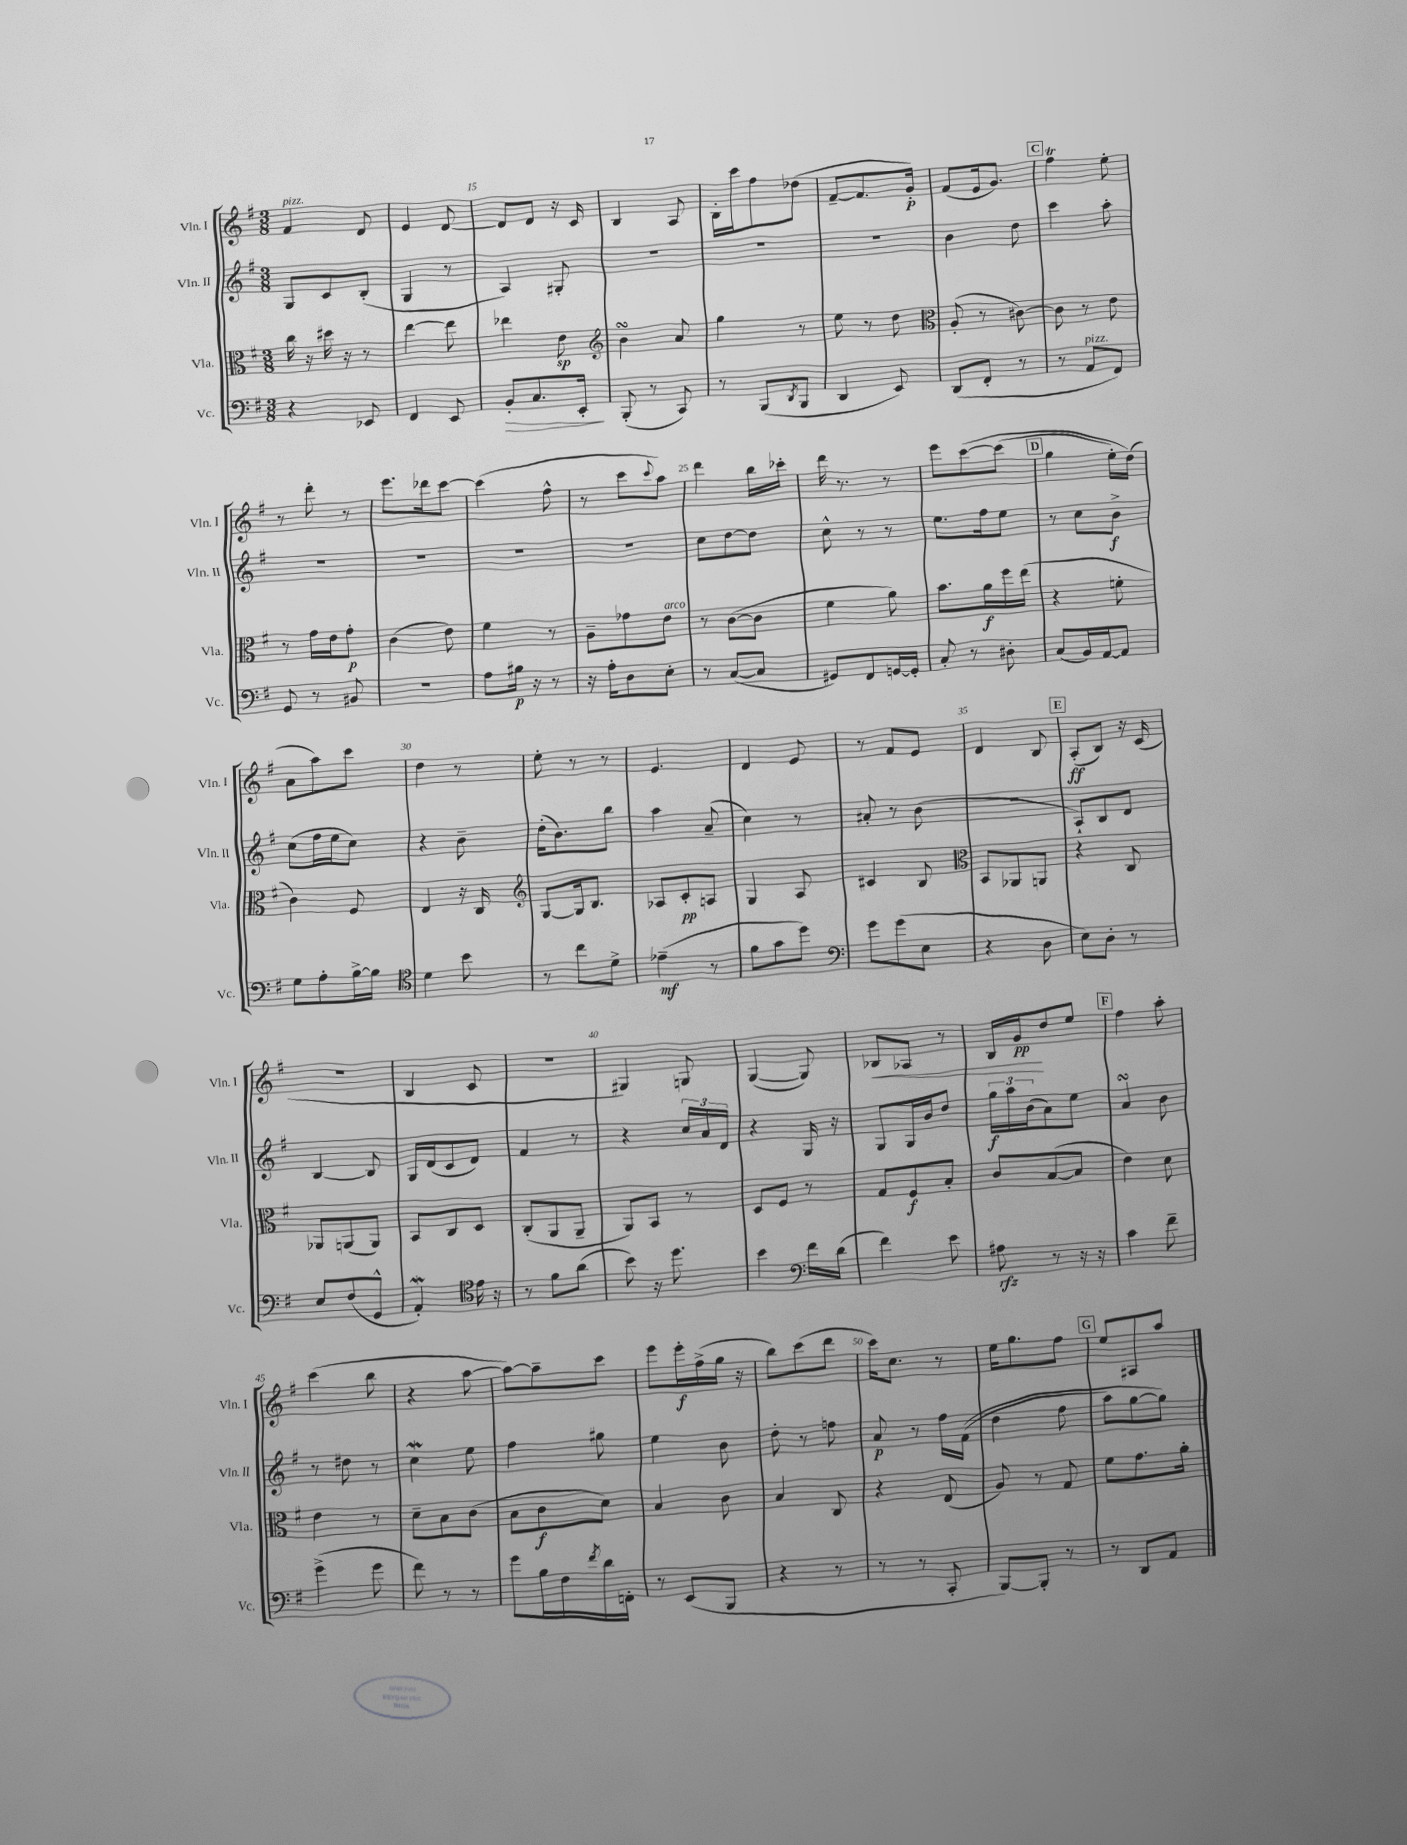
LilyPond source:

<<
\new StaffGroup <<
\new Staff = "s0" \with { instrumentName = "Vln. I" shortInstrumentName = "Vln. I" } {
    \clef treble \key g \major \numericTimeSignature \time 3/8
    fis'4^\markup { \italic "pizz." } d'8 |
    e'4 d'8~ |
    d'8 d'8 r16 c'16 |
    b4 a8 |
    b16-. c'''16 fis''8 des''8( |
    fis'8~-- fis'8. g'16-.\p) |
    fis'8( e'16 g'8.) |
    \mark \markup { \box "C" } fis''4\trill e''8-. |
    r8 d'''8-. r8 |
    e'''8. des'''16 c'''8~ |
    c'''4( fis''8-^ |
    r8 c'''8 \appoggiatura { c'''8 } a''8) |
    d'''4 b''16 ces'''16-. |
    d'''16 r8. r8 |
    e'''8 c'''8~\( c'''8( |
    \mark \markup { \box "D" } g''4 e''16-.) d''16(\) |
    a'8 a''8) c'''8 |
    d''4 r8 |
    e''8-. r8 r8 |
    e'4. |
    d'4 e'8 |
    r8 fis'8 e'8 |
    d'4 b8 |
    \mark \markup { \box "E" } a8-.\ff( b8) r16 c'16( |
    R4. |
    b4 c'8 |
    R4. |
    gis4) g8 |
    g4~( g8) |
    bes8\< aes8 r8 |
    b16 g'16\pp\! d''8 e''8 |
    \mark \markup { \box "F" } fis''4 a''8-. |
    c'''4( b''8 |
    r4 a''8~ |
    a''8~) a''8-- c'''8 |
    e'''8 e'''16-.\f fis''16->( g''16 r16 |
    b''8) c'''8( d'''8 |
    c'''16) c''8. r8 |
    e''16 g''8. fis''8 |
    \mark \markup { \box "G" } e''8 ais8 a''8 \bar "|." |
}
\new Staff = "s1" \with { instrumentName = "Vln. II" shortInstrumentName = "Vln. II" } {
    \clef treble \key g \major \numericTimeSignature \time 3/8
    g8 c'8 b8-.( |
    g4 r8 |
    a4) gis8-. |
    R4. |
    R4. |
    R4. |
    b'4 d''8 |
    \mark \markup { \box "C" } c'''4 a''8-. |
    R4. |
    R4. |
    R4. |
    R4. |
    c''8 d''8~ d''8 |
    c''8-^ r8 r8 |
    e''8. fis''16 e''8 |
    \mark \markup { \box "D" } r8 c''8 b'8->\f |
    c''8( fis''16 e''16 c''8) |
    r4 b'8-- |
    d''16-.( b'8.) b''8 |
    a''4 a'8--( |
    c''4) r8 |
    ais'8-. r8 b'8( |
    R4. |
    \mark \markup { \box "E" } a8-!) b8 d'8 |
    b4~ b8 |
    g16 d'16( c'8 d'8) |
    fis'4 r8 |
    r4 \tuplet 3/2 { c''16 a'16 d'16 } |
    r4 g16 r16 |
    g8 g16 b'16 d''8 |
    \tuplet 3/2 { g''16\f a''16 b'16( } a'8) e''8 |
    \mark \markup { \box "F" } a'4\turn b'8 |
    r8 dis''8 r8 |
    c''4\mordent e''8 |
    fis''4 gis''8 |
    e''4 b'8 |
    d''8-. r8 f''8 |
    a'8\p r8 fis''16 fis'16(\( |
    d''4 fis''8 |
    \mark \markup { \box "G" } a''8) g''8~ g''8\) \bar "|." |
}
\new Staff = "s2" \with { instrumentName = "Vla." shortInstrumentName = "Vla." } {
    \clef alto \key g \major \numericTimeSignature \time 3/8
    c''16 r16 dis''16 r16 r8 |
    e''4~ e''8 |
    ees''4 e'8\sp |
    \clef treble b'4\turn a'8 |
    g''4 r8 |
    e''8 r8 d''8 |
    \clef alto a8-.( r8 cis'8~) |
    \mark \markup { \box "C" } cis'8 r8 e'8 |
    r8 g'16 e'16 g'8-.\p |
    c'4( e'8) |
    fis'4 r8 |
    a8-- ges'8 e'8^\markup { \italic "arco" } |
    r8 c'8~( c'8 |
    fis'4 a'8) |
    b'8. a'16\f fis''16 e''16( |
    \mark \markup { \box "D" } r4 f'8-. |
    c'4) fis8 |
    e4 r16 c16 |
    \clef treble g8~ g16 b8. |
    aes8 c'8-.\pp a8 |
    g4 a8 |
    cis'4 b8 |
    \clef alto b,8 aes,8 a,8 |
    \mark \markup { \box "E" } r4 c8 |
    aes,8 a,8( a,8) |
    b,8 c8 d8 |
    c8-.( a,8 a,8-- |
    a,8) b,8 r8 |
    d8 fis8 r8 |
    g8 fis8\f b8-. |
    c'8 b8~( b8 |
    \mark \markup { \box "F" } e'4) d'8 |
    e'4 r8 |
    d'8-- b8 c'8( |
    b8 c'8\f d'8) |
    b4 c'8 |
    b4 c8 |
    r4 e8( |
    a8) r8 g8 |
    \mark \markup { \box "G" } fis'8 g'8. a'16-. \bar "|." |
}
\new Staff = "s3" \with { instrumentName = "Vc." shortInstrumentName = "Vc." } {
    \clef bass \key g \major \numericTimeSignature \time 3/8
    r4 ees,8 |
    fis,4 e,8 |
    b,8-.\> c8. e,16-.\! |
    b,,8-.( r8 c,8) |
    r8 b,,8( \acciaccatura { d,8 } b,,8 |
    d,4 e,8) |
    d,8( fis,8-. r8 |
    \mark \markup { \box "C" } r8 a,8^\markup { \italic "pizz." } fis,8) |
    g,8 r8 bis,8 |
    R4. |
    a8 bis16\p r16 r8 |
    r16 a16-. d8 e8-. |
    r8 c8~( c8 |
    gis,8) fis,8 g,16~ g,16-. |
    c8-. r8 dis8-. |
    \mark \markup { \box "D" } c8( b,16) a,16~ a,8 |
    g8 a8-. b16~-> b16 |
    \clef tenor d'4 b'8 |
    r8 c''8 d'8-> |
    ees'4--\mf( r8 |
    fis'8 g'8 d''8) |
    \clef bass g'8 g'8( e8 |
    r4 d8 |
    \mark \markup { \box "E" } e8) d8-. r8 |
    e8 fis8( g,8-^ |
    a,4-.\mordent) \clef tenor e'16 r16 |
    r8 fis'8 a'8( |
    b'8) r16 d''8. |
    b'4 \clef bass fis'16 d'16( |
    fis'4) e'8 |
    ais8\rfz r8 r16 r16 |
    \mark \markup { \box "F" } c'4 fis'8-- |
    g'4->( g'8 |
    fis'8) r8 r8 |
    g'8 b16 fis16 \acciaccatura { fis'8 } d'16 f,16-. |
    r8 e,8( b,,8 |
    r4 r8 |
    r8 r8 c,8-. |
    b,,8~) b,,8-. r8 |
    \mark \markup { \box "G" } r8 d,8 a,8 \bar "|." |
}
>>
>>
\layout { \context { \Score currentBarNumber = #13 \override BarNumber.break-visibility = ##(#f #t #t) barNumberVisibility = #(every-nth-bar-number-visible 5) } }
